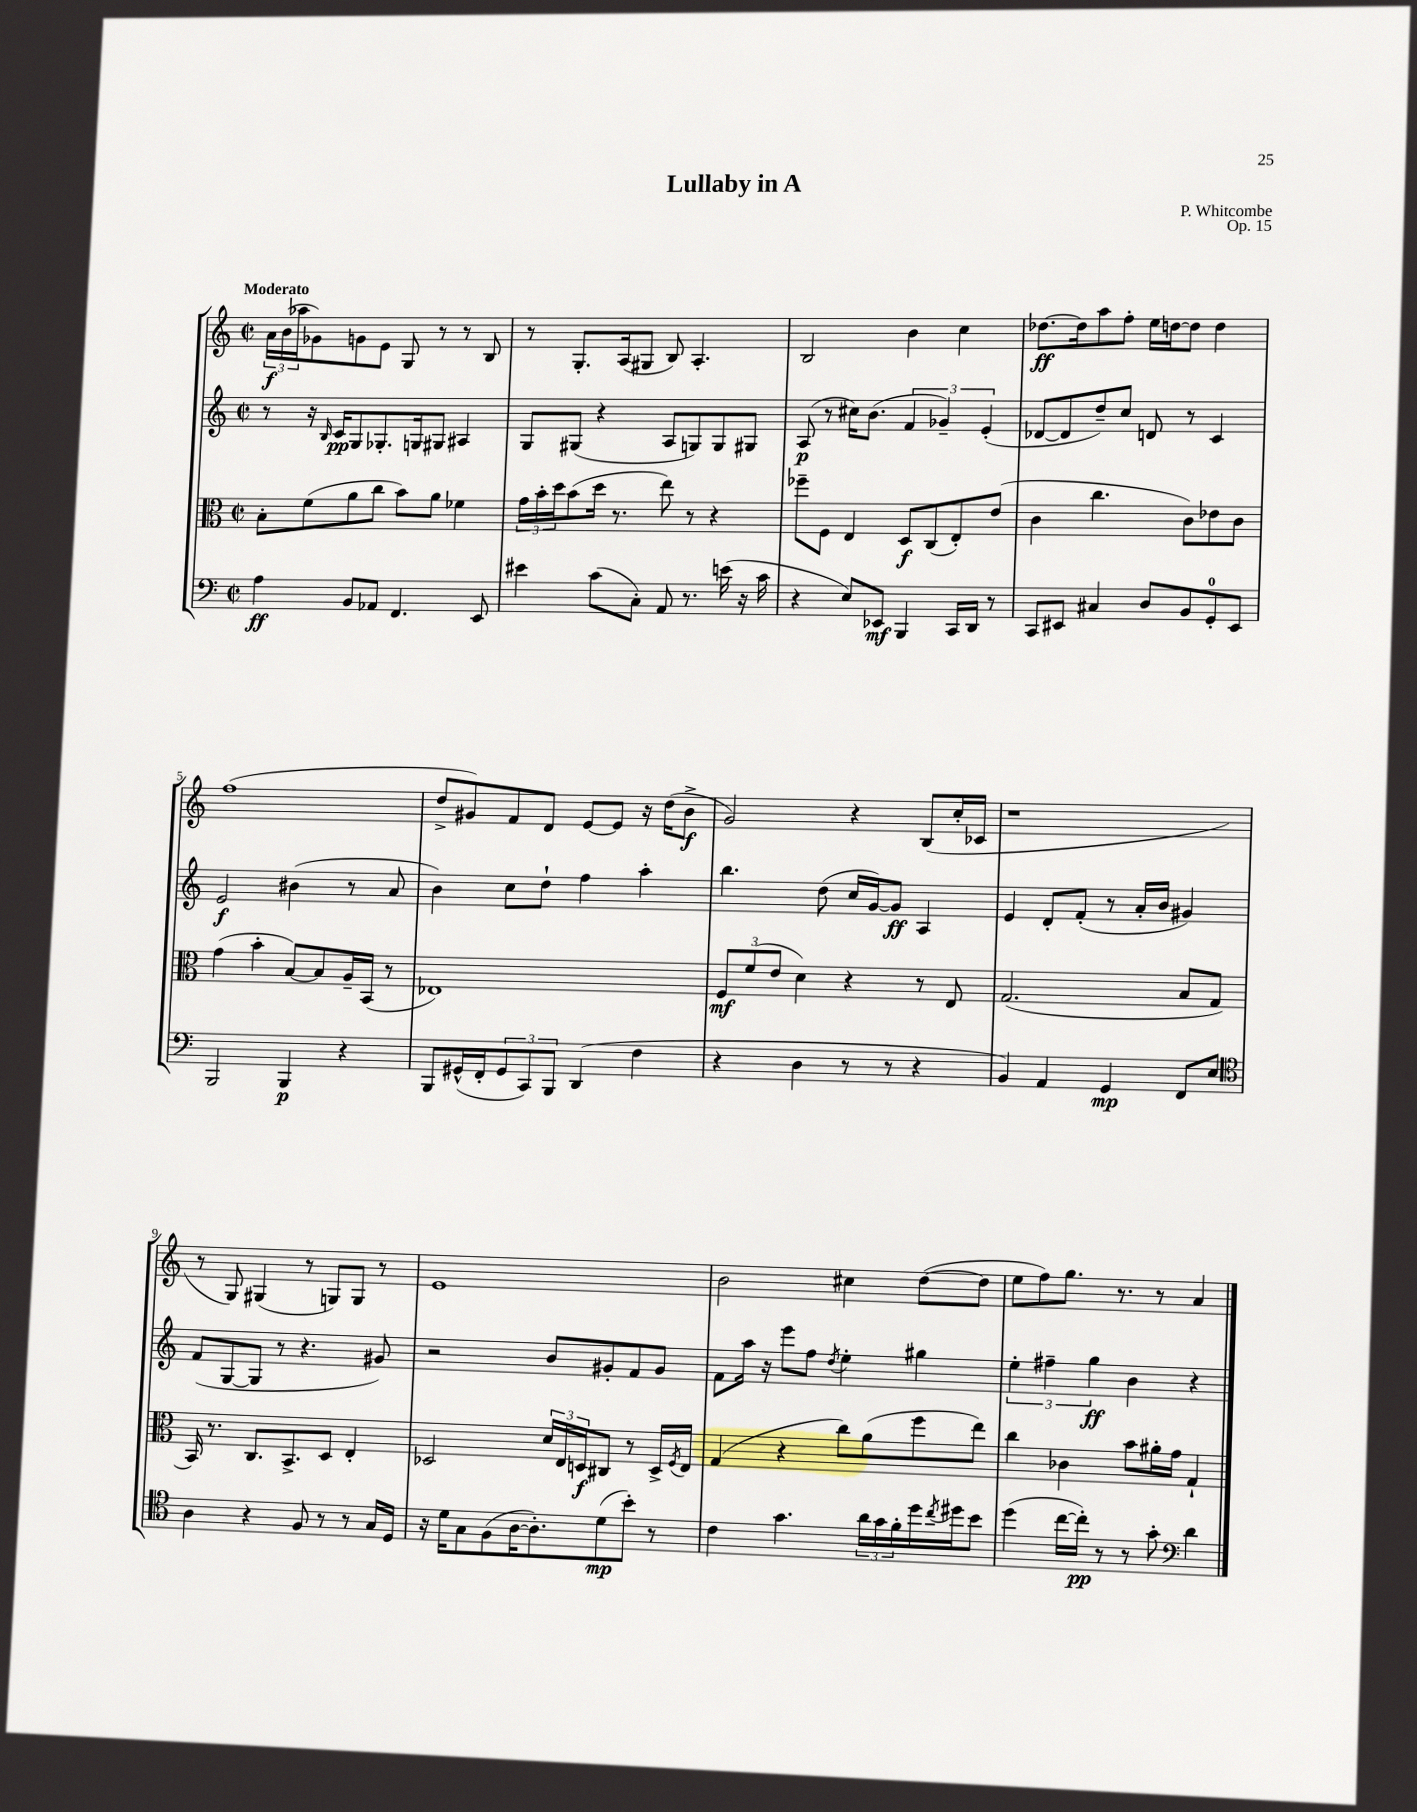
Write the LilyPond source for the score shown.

\header { title = "Lullaby in A" composer = "P. Whitcombe" opus = "Op. 15" }
<<
\new StaffGroup <<
\new Staff = "s0" {
    \clef treble \key c \major \defaultTimeSignature \time 2/2 \tempo "Moderato"
    \tuplet 3/2 { a'16\f b'16( aes''16 } ges'8) g'8 e'8 g8 r8 r8 b8 |
    r8 g8.-. a16( gis8 b8) a4.-. |
    b2 b'4 c''4 |
    des''8.~\ff des''16 a''8 f''8-. e''16 d''16~ d''8 d''4 |
    f''1( |
    d''8-> gis'8) f'8 d'8 e'8~ e'8 r16 d''16( b'8->\f |
    g'2) r4 b8( c''16-. ces'16 |
    r1 |
    r8 g8) gis4( r8 g8) g8 r8 |
    e'1 |
    b'2 cis''4 d''8~( d''8 |
    e''8 f''8) g''8. r8. r8 a'4 \bar "|." |
}
\new Staff = "s1" {
    \clef treble \key c \major \defaultTimeSignature \time 2/2
    r8 r16 \grace { b16 } c'16\pp g8 ges8.-. g16 gis8 ais4 |
    g8 gis8( r4 a8 g8) g8 gis8 |
    a8\p( r8 cis''16) b'8.( \tuplet 3/2 { f'4 ges'4--) e'4-.( } |
    des'8~ des'8 d''8--) c''8 d'8 r8 c'4 |
    e'2\f bis'4( r8 a'8 |
    b'4) c''8 d''8-! f''4 a''4-. |
    b''4. d''8( c''16 g'16~) g'8\ff a4 |
    e'4 d'8-. f'8-.( r8 a'16-. b'16 gis'4) |
    f'8( g8~ g8 r8 r4. gis'8) |
    r2 b'8 gis'8-. f'8 gis'8 |
    f'8 a''16 r16 e'''8 f''8 \acciaccatura { d''8 } e''4-. gis''4 |
    \tuplet 3/2 { e''4-. fis''4-- g''4\ff } b'4 r4 \bar "|." |
}
\new Staff = "s2" {
    \clef alto \key c \major \defaultTimeSignature \time 2/2
    b8-. f'8( a'8 c''8 b'8) a'8 fes'4 |
    \tuplet 3/2 { g'16 b'16-. d''16 } b'8( d''16 r8. e''8) r8 r4 |
    fes''8-- f8 e4 d8\f c8( e8-.) e'8( |
    c'4 c''4. c'8) ees'8 c'8 |
    g'4( b'4-. b8~) b8 a16-- b,16( r8 |
    ees1) |
    \tuplet 3/2 { f8\mf f'8( e'8 } d'4) r4 r8 e8 |
    g2.( b8 g8 |
    b,16) r8. c8. b,8.-> d8 e4-. |
    des2 \tuplet 3/2 { d'16 e16 d16\f } cis8 r8 d16-> \acciaccatura { f8 } e16 |
    g4( r4 c''8) a'8( f''8 e''8) |
    c''4 ces'4 b'8 ais'16-. g'16 g4-! \bar "|." |
}
\new Staff = "s3" {
    \clef bass \key c \major \defaultTimeSignature \time 2/2
    a4\ff b,8 aes,8 f,4. e,8 |
    eis'4 c'8( c8-.) a,8 r8. e'16( r16 c'16 |
    r4 e8) ees,8\mf b,,4 c,16 d,16 r8 |
    c,8 eis,8 cis4 d8 b,8 g,8-0-. eis,8 |
    b,,2 b,,4\p r4 |
    b,,8 gis,16-^( f,16-. \tuplet 3/2 { gis,8 c,8) b,,8 } d,4( f4 |
    r4 d4 r8 r8 r4 |
    b,4) a,4 g,4\mp f,8 e8 |
    \clef tenor a4 r4 f8 r8 r8 g16 d16 |
    r16 d'16 g8 f8( a16~ a8.-.) d'8\mp( b'8-.) r8 |
    c'4 g'4. \tuplet 3/2 { a'16 g'16 f'16-. } d''16 \acciaccatura { c''8 } dis''16 b'8 |
    d''4( c''16~ c''16-.\pp) r8 r8 g'8-. \clef bass d'4 \bar "|." |
}
>>
>>
